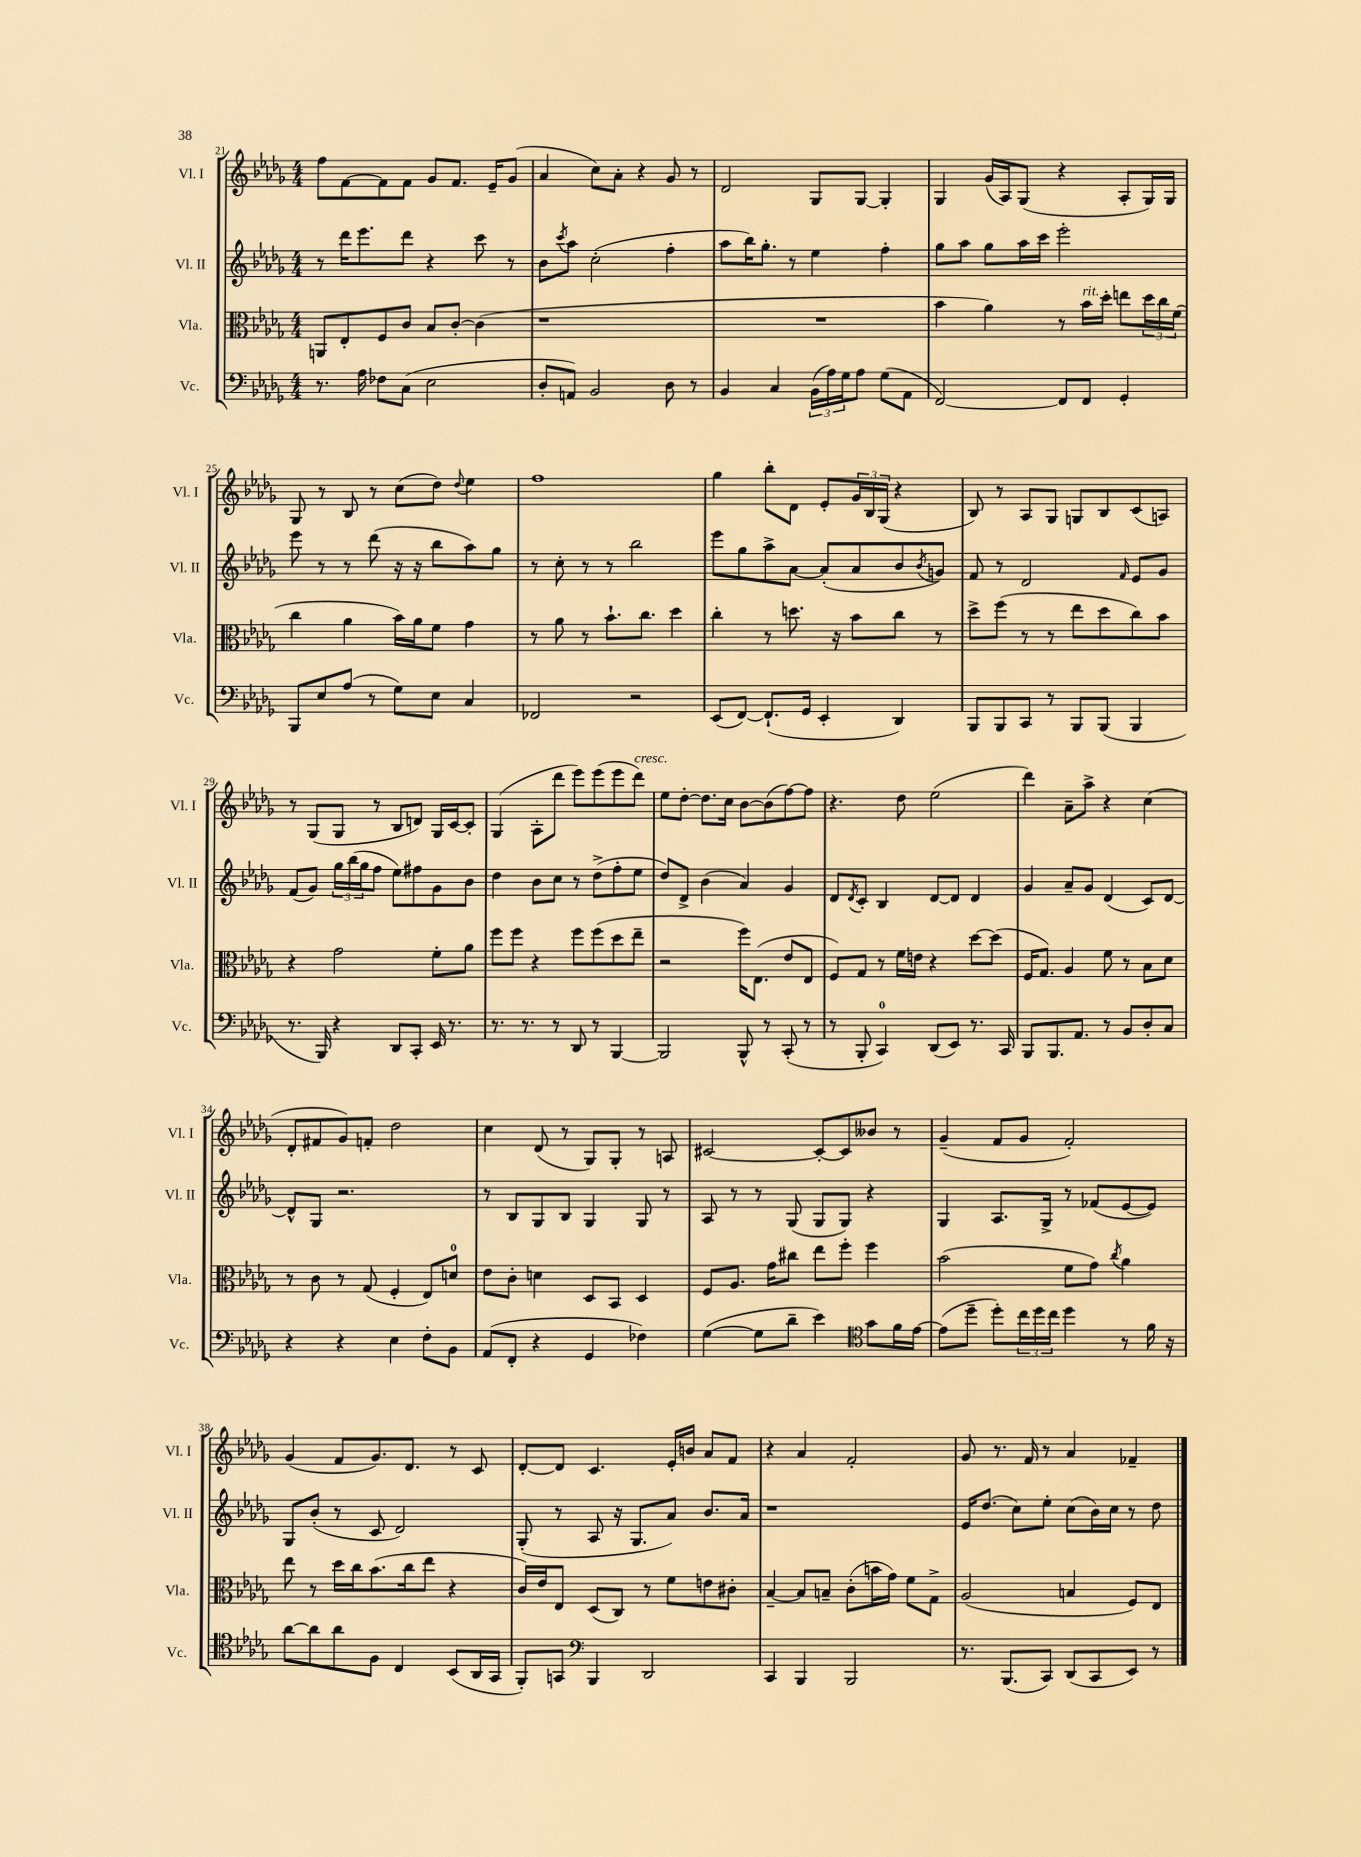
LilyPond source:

<<
\new StaffGroup <<
\new Staff = "s0" \with { instrumentName = "Vl. I" shortInstrumentName = "Vl. I" } {
    \clef treble \key des \major \numericTimeSignature \time 4/4
    f''8 f'8~ f'8 f'8 ges'8 f'8. ees'16-- ges'8( |
    aes'4 c''8) aes'8-. r4 ges'8 r8 |
    des'2 ges8 ges8~ ges4-. |
    ges4 ges'16( aes16) ges8( r4 aes8-. ges16) ges16 |
    ges8 r8 bes8 r8 c''8( des''8) \appoggiatura { des''8 } ees''4 |
    f''1 |
    ges''4 bes''8-. des'8 ees'8-. \tuplet 3/2 { ges'16 bes16 ges16( } r4 |
    bes8) r8 aes8 ges8 g8 bes8 c'8( a8) |
    r8 ges8( ges8 r8 bes8 d'8) ges16 c'16~ c'8-. |
    ges4( aes8-. des'''8 ees'''8) ees'''8( ees'''8 des'''8^\markup { \italic "cresc." }) |
    ees''8 des''8~-. des''8. c''16 bes'8~ bes'8( f''8~) f''8 |
    r4. des''8 ees''2( |
    des'''4) aes'8-- aes''8-> r4 c''4( |
    des'8-. fis'8 ges'8) f'8-. des''2 |
    c''4 des'8( r8 ges8) ges8-. r8 a8 |
    cis'2~ cis'8~-. cis'8 beses'8 r8 |
    ges'4--( f'8 ges'8 f'2-.) |
    ges'4( f'8 ges'8.) des'8. r8 c'8 |
    des'8~-. des'8 c'4. ees'16-. b'16 aes'8 f'8 |
    r4 aes'4 f'2-. |
    ges'8 r8. f'16 r8 aes'4 fes'4-- \bar "|." |
}
\new Staff = "s1" \with { instrumentName = "Vl. II" shortInstrumentName = "Vl. II" } {
    \clef treble \key des \major \numericTimeSignature \time 4/4
    r8 des'''16 ees'''8. des'''8 r4 c'''8 r8 |
    bes'8 \acciaccatura { c'''8 } aes''8 c''2-.( f''4-. |
    aes''8 bes''16) ges''8.-. r8 ees''4 f''4-. |
    ges''8 aes''8 ges''8 aes''16 c'''16 ees'''2-. |
    ees'''8 r8 r8 des'''8( r16 r16 bes''8 aes''8) ges''8 |
    r8 c''8-. r8 r8 bes''2 |
    ees'''8 ges''8 aes''8-> aes'8~ aes'8-.( aes'8 bes'8 \acciaccatura { bes'8 } g'8) |
    f'8 r8 des'2 \grace { f'16 } ees'8 ges'8 |
    f'8( ges'8) \tuplet 3/2 { ges''16 bes''16( ges''16 } f''8 ees''8) fis''8 ges'8 bes'8 |
    des''4 bes'8 c''8 r8 des''8->( f''8-. ees''8 |
    des''8) des'8-> bes'4( aes'4) ges'4 |
    des'8 \acciaccatura { des'8 } c'8-. bes4 des'8~ des'8 des'4 |
    ges'4 aes'8-- ges'8 des'4( c'8) des'8~ |
    des'8-^ ges8 r2. |
    r8 bes8 ges8 bes8 ges4 ges8 r8 |
    aes8 r8 r8 ges8( ges8 ges8) r4 |
    ges4 aes8. ges16-> r8 fes'8( ees'8~ ees'8) |
    ges8 bes'8-.( r8 c'8 des'2) |
    ges8-.( r8 aes8 r16 ges8. aes'8) bes'8. aes'16 |
    r1 |
    ees'16 des''8.( c''8) ees''8-. c''8( bes'16) c''16 r8 des''8 \bar "|." |
}
\new Staff = "s2" \with { instrumentName = "Vla." shortInstrumentName = "Vla." } {
    \clef alto \key des \major \numericTimeSignature \time 4/4
    a,8 ees8-. f8 c'8 bes8 c'8~-. c'4( |
    r1 |
    R1 |
    bes'4 aes'4) r8 bes'16^\markup { \italic "rit." } des''16-. e''8 \tuplet 3/2 { des''16 c''16 f'16( } |
    c''4 aes'4 bes'16) aes'16 f'8 ges'4 |
    r8 aes'8 r8 bes'8.-! c''8. des''4 |
    c''4-. r8 d''8. r16 bes'8 c''8 r8 |
    des''8-> f''8( r8 r8 ees''8 des''8 c''8) bes'8 |
    r4 ges'2 f'8-. aes'8 |
    f''8 f''8 r4 f''8 f''8( des''8 ees''8-- |
    r2 f''16) ees8.( ees'8 ees8 |
    f8) ges8 r8 f'16 e'16 r4 des''8~ des''8( |
    f16 ges8.) aes4 f'8 r8 bes8 des'8 |
    r8 c'8 r8 ges8( f4-. ees8) d'8-0 |
    ees'8 c'8-. d'4 des8 bes,8 des4 |
    f8 aes8. ges'16 cis''8 ees''8 f''8-. f''4 |
    bes'2( f'8 ges'8) \acciaccatura { c''8 } aes'4 |
    ees''8 r8 des''16 c''16 bes'8.( c''16 ees''8 r4 |
    c'16) ees'16 ees8 des8( c8) r8 f'8 e'8 cis'8-. |
    bes4~-- bes8 b8-- c'8-.( b'16 ges'16) f'8 ges8-> |
    aes2( b4 f8) ees8 \bar "|." |
}
\new Staff = "s3" \with { instrumentName = "Vc." shortInstrumentName = "Vc." } {
    \clef bass \key des \major \numericTimeSignature \time 4/4
    r8. aes16 fes8 c8( ees2 |
    des8-. a,8) bes,2 des8 r8 |
    bes,4 c4 \tuplet 3/2 { bes,16( aes16) ges16 } aes8 ges8( aes,8 |
    f,2~) f,8 f,8 ges,4-. |
    bes,,8 ees8 aes8( r8 ges8) ees8 c4 |
    fes,2 r2 |
    ees,8( f,8~) f,8.-!( ges,16 ees,4-. des,4) |
    bes,,8 bes,,8 c,8 r8 bes,,8 bes,,8( bes,,4 |
    r8. bes,,16) r4 des,8 c,8-. ees,16 r8. |
    r8. r8. r8 des,8 r8 bes,,4~ |
    bes,,2 bes,,8-^ r8 c,8-.( r8 |
    r8 bes,,8-. c,4-0) des,8( ees,8) r8. c,16 |
    bes,,8 bes,,8. aes,8. r8 bes,8 des8-. c8 |
    r4 r4 ees4 f8-. bes,8 |
    aes,8( f,8-. r4 ges,4 fes4) |
    ges4~( ges8 des'8-- ees'4) \clef tenor ges'8 f'16 ees'16~ |
    ees'8( des''8-- des''8-.) \tuplet 3/2 { c''16 des''16 c''16 } des''4 r8 f'16 r16 |
    aes'8~ aes'8 aes'8 f8 c4 bes,8( aes,16 ges,16 |
    f,8-.) g,8 \clef bass bes,,4 des,2 |
    c,4 bes,,4 bes,,2 |
    r8. bes,,8.( c,8) des,8( c,8 ees,8) r8 \bar "|." |
}
>>
>>
\layout { \context { \Score currentBarNumber = #21 } }
